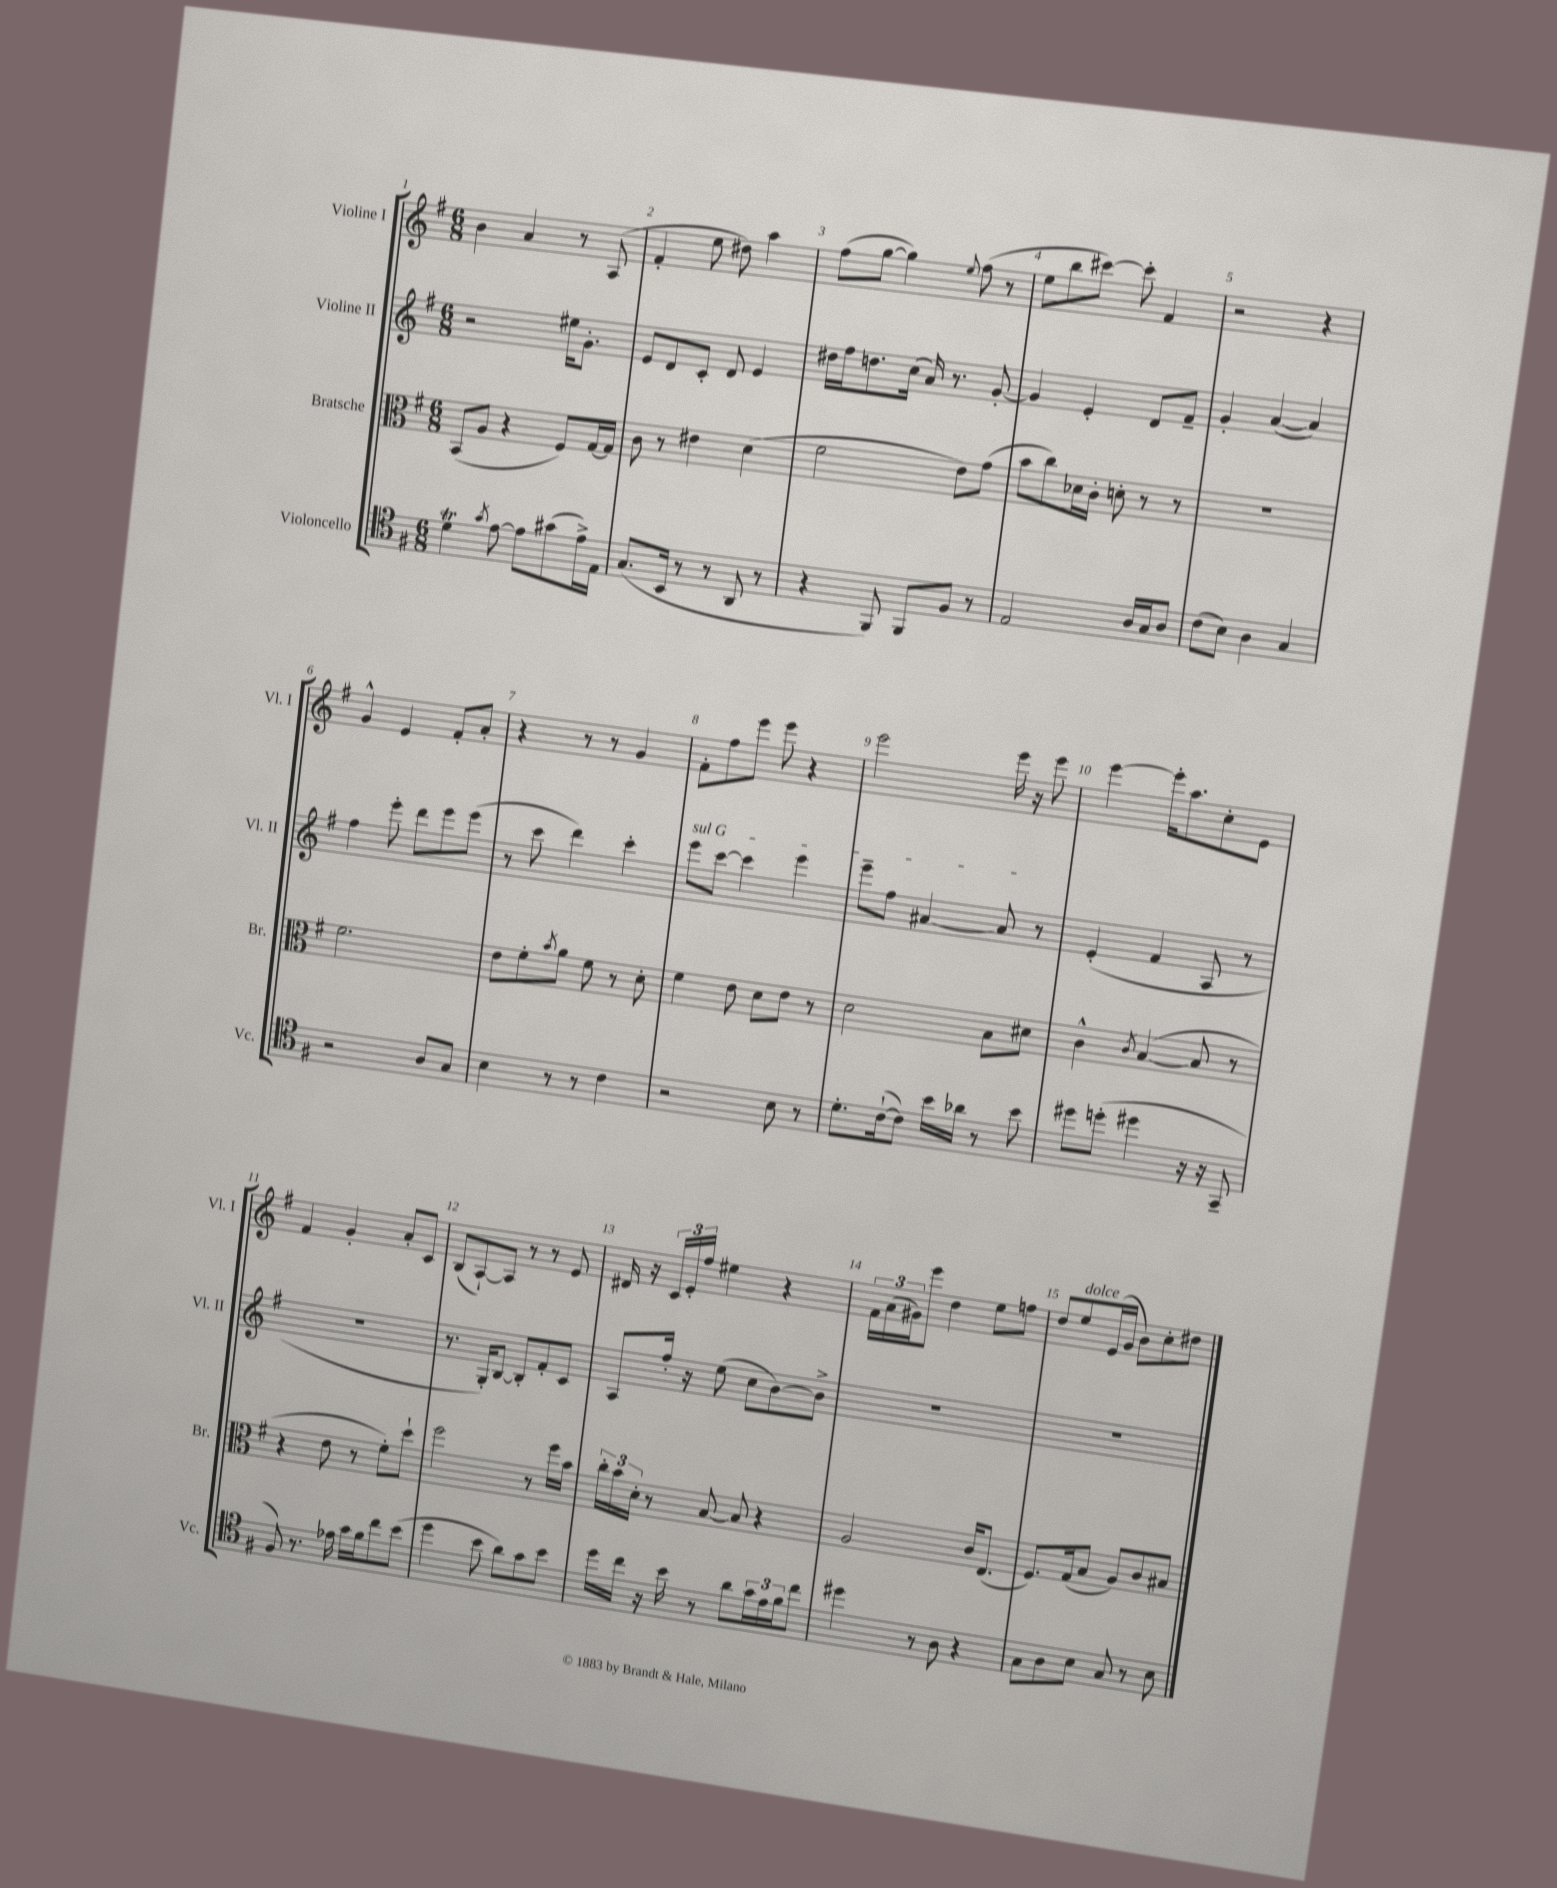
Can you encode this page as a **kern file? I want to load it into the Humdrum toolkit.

**kern	**kern	**kern	**kern
*staff4	*staff3	*staff2	*staff1
*clefC4	*clefC3	*clefG2	*clefG2
*k[f#]	*k[f#]	*k[f#]	*k[f#]
*M6/8	*M6/8	*M6/8	*M6/8
4d	(8BB	2r	4b
.	8A	.	.
8qg	.	.	.
[8e	4r	.	4a
8e]	.	.	.
(8g#	8F#)	16ee#	8r
.	.	8.g'	.
16e^)	[16G	.	(8A
16E	16G]	.	.
=	=	=	=
(8.G	8c	8e	4f#'
.	8r	8d	.
16BB	.	.	.
8r	4e#	8c'	8ee
8r	.	8d	8dd#)
8AA	(4d	4e	4aa
8r	.	.	.
=	=	=	=
4r	2f#	16dd#	(8ff#
.	.	16ff#	.
.	.	8.dd	[8gg
8FF#)	.	.	4gg])
.	.	(16cc	.
8FF#	.	16a)	.
.	.	8.r	.
.	.	.	8qqee
8F#	8e)	.	(8ff#
8r	(8g	[8g'	8r
=	=	=	=
2E	8b	4g]	8ee
.	8cc)	.	8bb
.	16d-	4e'	[8ccc#)
.	16c'	.	.
.	8d'	.	8ccc#']
16A	8r	8d	4f#
16G	.	.	.
8A	8r	8f#~	.
=	=	=	=
(8c	2.r	4g'	2r
8B)	.	.	.
4A	.	([4a	.
4G	.	4a])	4r
=	=	=	=
2r	2.f#	4ff#	4g^^
.	.	8eee'	4e
.	.	8ddd	.
8A	.	8eee	8f#'
8G	.	(8eee	8a'
=	=	=	=
4B	8e	8r	4r
.	8f#'	8ccc	.
.	8qb	.	.
8r	8a	4ddd)	8r
8r	8f#	.	8r
4c	8r	4ccc'	4g
.	8d'	.	.
=	=	=	=
2r	4f#	8eee	8f#'
.	.	[8ccc	8ff#
.	8e	4ccc]	8eee
.	8d	.	8eee
8B	8e	4eee	4r
8r	8r	.	.
=	=	=	=
8.d'	2d	8eee~	2eee
.	.	8ff#	.
([16c`	.	.	.
8c])	.	[4a#	.
16b	.	.	.
16a-	.	.	.
8r	8B	8a#]	16eee
.	.	.	16r
8b	8d#	8r	8eee
=	=	=	=
8dd#	4c^^	(4e'	[4eee
(8dd'	.	.	.
.	8qc	.	.
4dd#	([4B	4f#	16eee']
.	.	.	8.aa
16r	8B]	8A	8cc'
16r	.	.	.
8GG~	8r	8r	8e
=	=	=	=
8F#)	4r	2.r	4f#
8.r	.	.	.
.	8e	.	4g'
16e-	.	.	.
16g	8r	.	.
16f#	.	.	.
8cc	8f#')	.	8a'
(8b	8dd`	.	8c
=	=	=	=
4dd	2ff#	8.r	(8B
.	.	.	[8A`)
.	.	16G')	.
8b	.	[8B	8A]
8a)	.	8B']	8r
8g	8r	8f#'	8r
8b	16ff#	8c	8e
.	16b	.	.
=	=	=	=
16dd	24cc'	8A	16d#
.	24b	.	.
16cc	.	.	16r
.	24d'	.	.
16r	8r	16ff#'	24c
.	.	.	24e'
16b	.	16r	.
.	.	.	24ff#
8r	[8B	(8ee	4ee#
8a	8B]	8cc	.
24g	4r	[8b)	4r
24e	.	.	.
24f#	.	.	.
8cc	.	8b^]	.
=	=	=	=
4dd#	2A	2.r	24f#
.	.	.	(24a
.	.	.	24g#)
.	.	.	8eee
8r	.	.	4dd
8A	.	.	.
4r	16c	.	8ee
.	(8.E	.	.
.	.	.	8ff
=	=	=	=
8G	8.F#)	2.r	8dd
8A	.	.	8ee
.	(16G	.	.
8B	8B	.	(16e
.	.	.	16g
8G	8A)	.	8b)
8r	8c	.	8cc'
8B	8B#	.	8dd#
==	==	==	==
*-	*-	*-	*-
